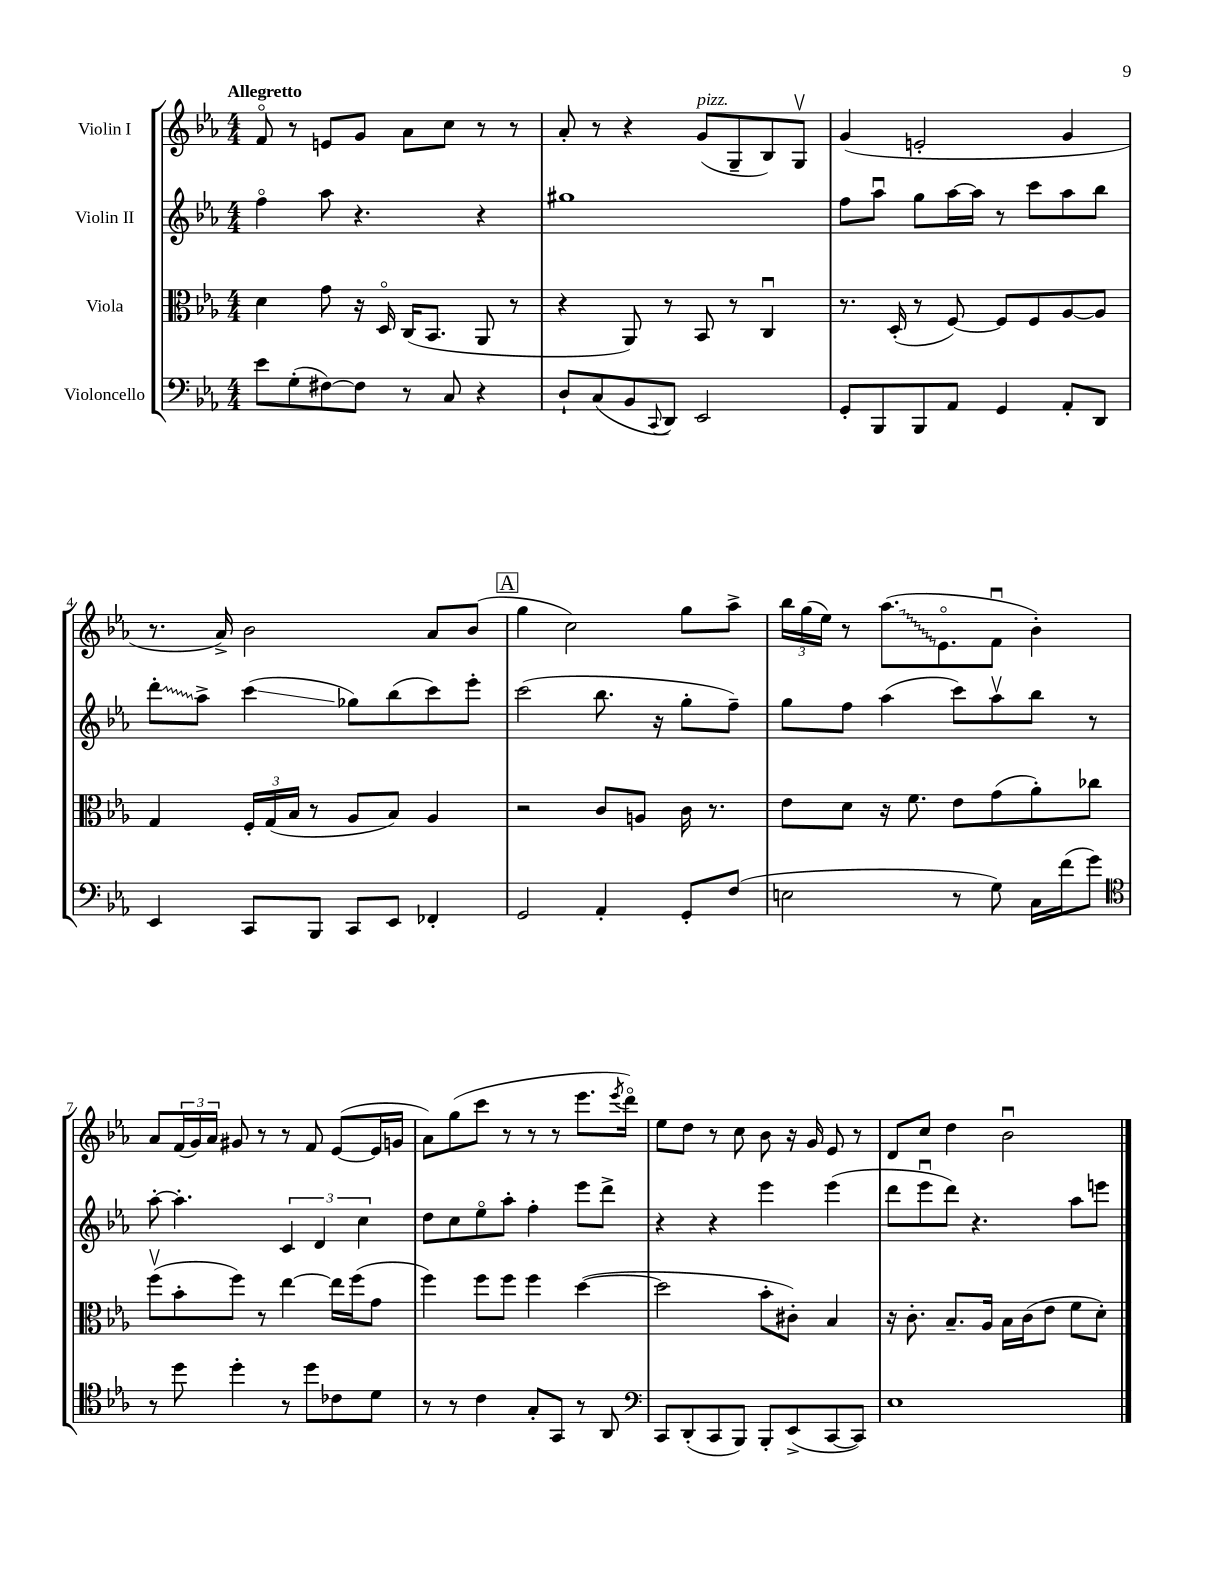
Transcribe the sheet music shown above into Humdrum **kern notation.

**kern	**kern	**kern	**kern
*staff4	*staff3	*staff2	*staff1
*clefF4	*clefC3	*clefG2	*clefG2
*k[b-e-a-]	*k[b-e-a-]	*k[b-e-a-]	*k[b-e-a-]
*M4/4	*M4/4	*M4/4	*M4/4
8e-\L	4d\	4ffo\	8fo/
(8G'\	.	.	8r
[8F#\)	8g\	8aa-\	8e/L
8F#\]J	16r	4.r	8g/J
.	16Do/	.	.
8r	(16C/LK	.	8a-\L
.	8.BB-/J	.	.
8C/	.	.	8cc\J
4r	8AA-/	4r	8r
.	8r	.	8r
=	=	=	=
8D`/L	4r	1gg#	8a-'/
(8C/	.	.	8r
8BB-/	8AA-/)	.	4r
8qqCC/	.	.	.
8DD/J)	8r	.	.
2EE-/	8BB-/	.	(8g/L
.	8r	.	8G~/
.	4Cu/	.	8B-/)
.	.	.	8Gv/J
=	=	=	=
8GG'/L	8.r	8ff\L	(4g/
8BBB-/	.	8aa-u\J	.
.	(16D'/	.	.
8BBB-/	8r	8gg\L	2e'/
8AA-/J	[8F/)	[16aa-\L	.
.	.	16aa-\]JJ	.
4GG/	8F/]L	8r	.
.	8F/	8ccc\L	.
8AA-'/L	[8A-/	8aa-\	4g/
8DD/J	8A-/]J	8bb-\J	.
=	=	=	=
4EE-/	4G/	8ddd'\L	8.r
.	.	8aa-^\J	.
.	.	.	16a-^/)
8CC/L	24F'/LL	(4ccc\	2b-\
.	(24G/	.	.
.	24B-/JJ	.	.
8BBB-/J	8r	.	.
8CC/L	8A-/L	8gg-\L)	.
8EE-/J	8B-/J)	(8bb-\	.
4FF-'/	4A-/	8ccc\)	8a-/L
.	.	8eee-'\J	(8b-/J
=	=	=	=
2GG/	2r	(2ccc\	4gg\
.	.	.	2cc\)
4AA-'/	8c/L	8.bb-\	.
.	8A/J	.	.
.	.	16r	.
8GG'/L	16c\	8gg'\L	8gg\L
.	8.r	.	.
(8F/J	.	8ff~\J)	8aa-^\J
=	=	=	=
2E\	8e-\L	8gg\L	24bb-\LL
.	.	.	(24gg\
.	.	.	24ee-\JJ)
.	8d\J	8ff\J	8r
.	16r	(4aa-\	(8.aa-\L
.	8.f\	.	.
.	.	.	8.e-o\
8r	8e-\L	8ccc\L)	.
8G\)	(8g\	8aa-v\	8fu\J
16C\LL	8a-'\)	8bb-\J	4b-'\)
(16f\J	.	.	.
8g\J)	8cc-\J	8r	.
=	=	=	=
*clefC4	*	*	*
8r	(8ffv\L	[8aa-'\	8a-/L
8dd\	8b-'\	4.aa-'\]	(24f/L
.	.	.	24g/)
.	.	.	24a-/JJ
4dd'\	8ff\J)	.	8g#/
.	8r	.	8r
8r	[4ee-\	6c/	8r
8dd\L	.	.	8f/
.	.	6d/	.
8c-\	16ee-\]LL	.	([8e-/L
.	(16ff\J	.	.
.	.	6cc\	.
8d\J	8g\J	.	16e-/]L
.	.	.	16g/JJ
=	=	=	=
8r	4ff\)	8dd\L	8a-\L)
8r	.	8cc\	(8gg\
4c\	8ff\L	8ee-o\	8ccc\J
.	8ff\J	8aa-'\J	8r
8G'/L	4ff\	4ff'\	8r
8GG/J	.	.	8r
8r	([4dd\	8eee-\L	8.eee-\L
8AA-/	.	8ddd^\J	.
.	.	.	8qeee-/
.	.	.	16dddo\Jk)
=	=	=	=
*clefF4	*	*	*
8CC/L	2dd\]	4r	8ee-\L
(8DD'/	.	.	8dd\J
8CC/	.	4r	8r
8BBB-/J)	.	.	8cc\
8BBB-'/L	8b-'\L	4eee-\	8b-\
(8EE-^/	8c#'\J)	.	16r
.	.	.	16g/
[8CC/	4B-/	(4eee-\	8e-/
8CC/]J)	.	.	8r
=	=	=	=
1E-	16r	8ddd\L	8d/L
.	8.c'\	.	.
.	.	8eee-u\	8cc/J
.	8.B-~/L	8ddd\J)	4dd\
.	.	4.r	.
.	16A-/Jk	.	.
.	16B-\LL	.	2b-u\
.	(16c\J	.	.
.	8e-\J	.	.
.	8f\L	8aa-\L	.
.	8d'\J)	8eee\J	.
==	==	==	==
*-	*-	*-	*-
